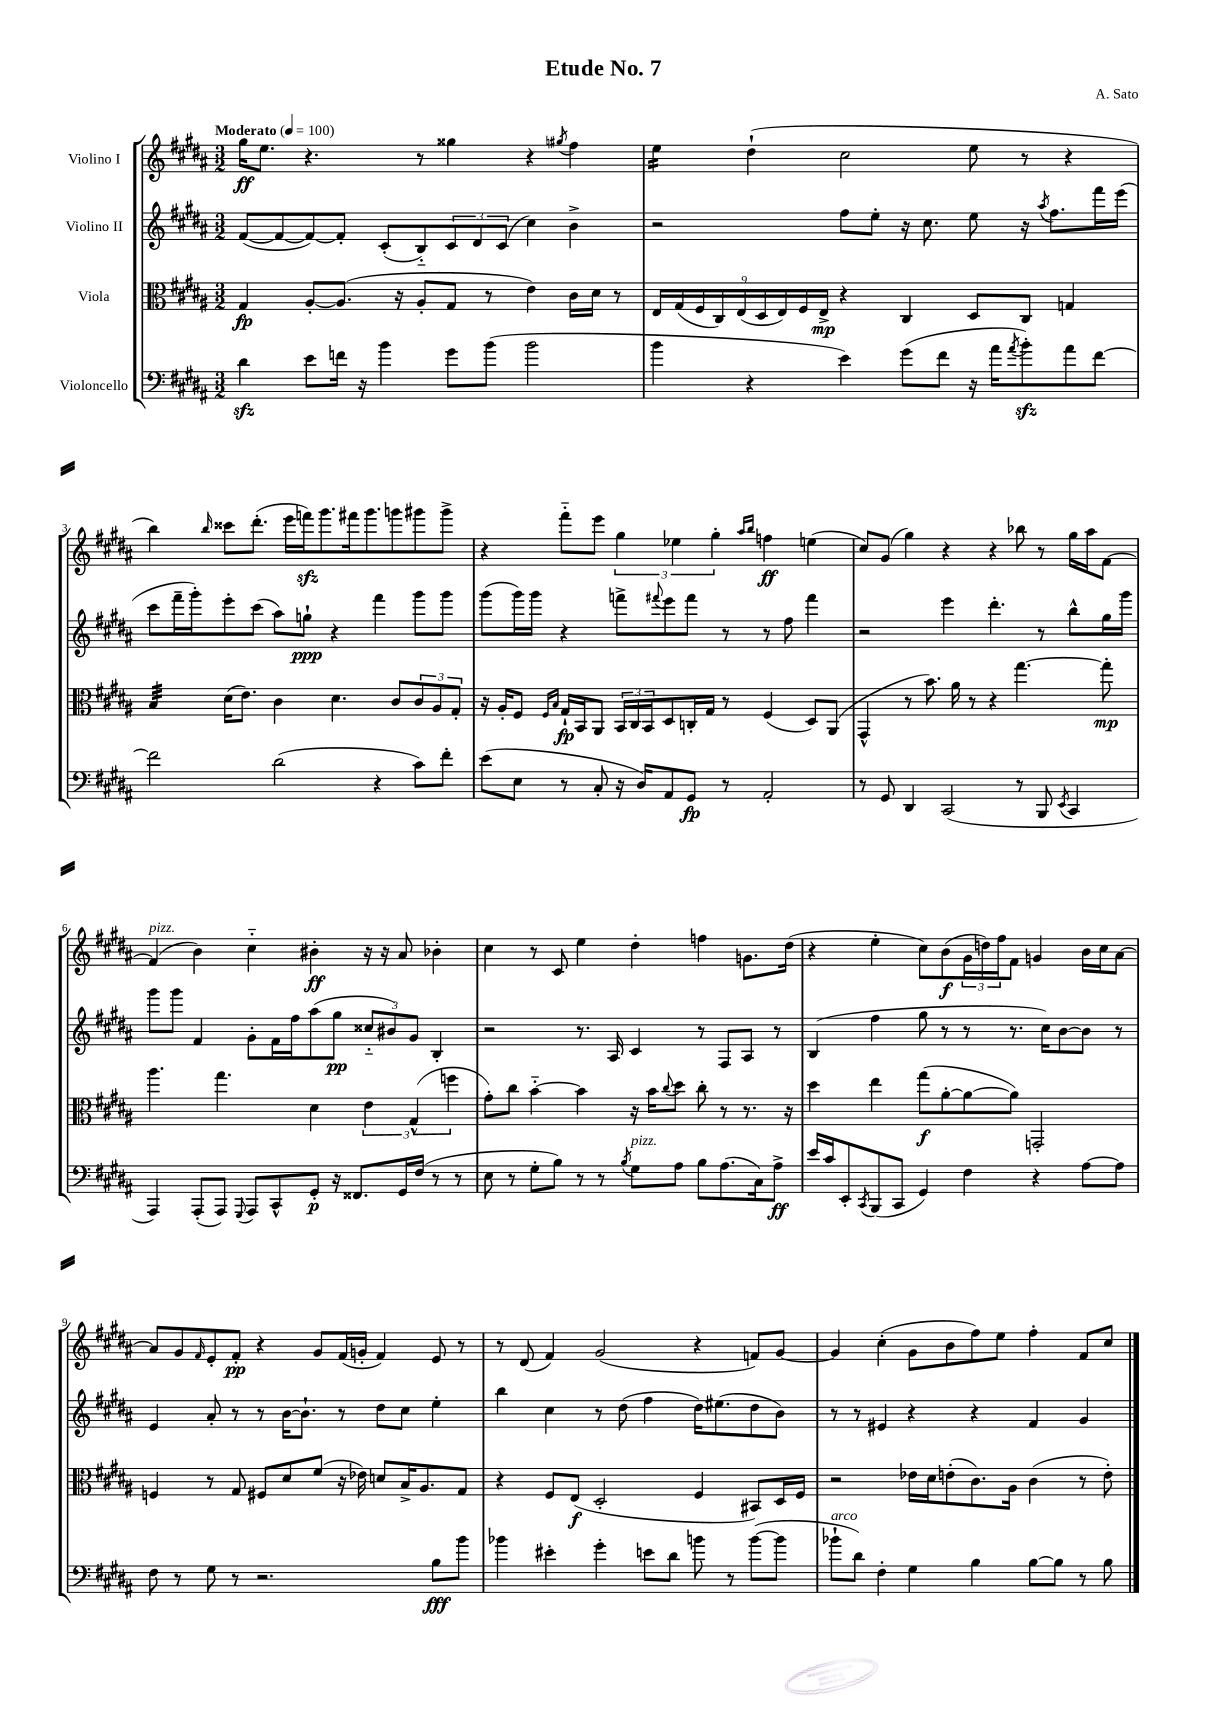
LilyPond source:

\header { title = "Etude No. 7" composer = "A. Sato" }
<<
\new StaffGroup <<
\new Staff = "s0" \with { instrumentName = "Violino I" } {
    \clef treble \key b \major \numericTimeSignature \time 3/2 \tempo "Moderato" 4 = 100
    gis''16\ff e''8. r4. r8 gisis''4 r4 \acciaccatura { gis''8 } fis''4 |
    e''4:16 dis''4-!( cis''2 e''8 r8 r4 |
    b''4) \grace { b''16 } cisis'''8 dis'''8.-.( e'''16 f'''16\sfz) gis'''8. fis'''16 gis'''8. g'''8 gis'''8 gis'''8-> |
    r4 fis'''8-_ e'''8 \tuplet 3/2 { gis''4 ees''4 gis''4-. } \grace { ais''16 b''16 } f''4\ff e''4( |
    cis''8) gis'8( gis''4) r4 r4 bes''8 r8 gis''16 ais''16 fis'8~ |
    fis'4^\markup { \italic "pizz." }( b'4) cis''4-_ bis'4-.\ff r16 r16 ais'8 bes'4-. |
    cis''4 r8 cis'8 e''4 dis''4-. f''4 g'8. dis''16( |
    r4 e''4-. cis''8) b'8\f( \tuplet 3/2 { gis'16 d''16) fis''16 } fis'8 g'4 b'16 cis''16 ais'8~ |
    ais'8 gis'8 \grace { fis'16 } e'8-. fis'8-.\pp r4 gis'8 fis'16( g'16-. fis'4) e'8 r8 |
    r8 dis'8( fis'4) gis'2( r4 f'8) gis'8~ |
    gis'4 cis''4-.( gis'8 b'8 fis''8) e''8 fis''4-. fis'8 cis''8 \bar "|." |
}
\new Staff = "s1" \with { instrumentName = "Violino II" } {
    \clef treble \key b \major \numericTimeSignature \time 3/2
    fis'8~( fis'8~ fis'8~) fis'8-. cis'8-.( b8-_) \tuplet 3/2 { cis'8 dis'8 cis'8( } cis''4) b'4-> |
    r2 fis''8 e''8-. r16 cis''8. e''8 r16 \acciaccatura { ais''8 } fis''8. fis'''16 e'''16( |
    cis'''8 fis'''16-- gis'''16-.) e'''8-. cis'''8( ais''8) g''8-!\ppp r4 fis'''4 gis'''8 gis'''8 |
    gis'''8( gis'''16) gis'''16 r4 f'''8-> \appoggiatura { fis'''8 } e'''8 fis'''8 r8 r8 fis''8 fis'''4 |
    r2 e'''4 dis'''4.-. r8 b''8-^ gis''16 gis'''16 |
    gis'''8 gis'''8 fis'4 gis'8-. fis'16 fis''16 ais''8( gis''8\pp \tuplet 3/2 { cisis''8-_ bis'8) gis'8 } b4-. |
    r2 r8. ais16 cis'4 r8 fis8 ais8 r8 |
    b4( fis''4 gis''8 r8 r8 r8. cis''16) b'8~ b'8 r8 |
    e'4 ais'8-. r8 r8 b'16~ b'8.-! r8 dis''8 cis''8 e''4-. |
    b''4 cis''4 r8 dis''8( fis''4 dis''16) eis''8.( dis''8 b'8) |
    r8 r8 eis'4 r4 r4 fis'4 gis'4 \bar "|." |
}
\new Staff = "s2" \with { instrumentName = "Viola" } {
    \clef alto \key b \major \numericTimeSignature \time 3/2
    gis4\fp ais8~-. ais8.( r16 ais8-. gis8 r8 e'4) cis'16 dis'16 r8 |
    \tuplet 9/8 { e16 gis16( fis16 cis16) e16( dis16 e16) fis16 e16->\mp } r4 cis4 dis8 cis8 g4 |
    b4:32 dis'16( e'8.) cis'4 dis'4. cis'8 \tuplet 3/2 { cis'8 ais8 gis8-. } |
    r16 ais16-. fis8 \grace { fis16 b16 } gis16-!\fp b,16 ais,8 \tuplet 3/2 { b,16 cis16 b,16 } dis8 c16-. gis16 r8 fis4( dis8) ais,8( |
    gis,4-^ r8 b'8.) ais'16 r8 r4 gis''4.~ gis''8-.\mp |
    ais''4. gis''4. dis'4 \tuplet 3/2 { e'4 gis4-^( f''4 } |
    gis'8-.) cis''8 b'4~-_ b'4 r16 b'16 \appoggiatura { cis''8 } dis''8 cis''8-. r8 r8. r16 |
    dis''4 e''4 gis''8\f( ais'8~-. ais'8~ ais'8) g,2-. |
    f4 r8 gis8 fis8 dis'8 fis'8( r16 ees'16) d'8 b16-> ais8. gis8 |
    r4 fis8 e8\f( dis2-. fis4 bis,8) dis16 fis16 |
    r2 ees'16 dis'16 e'8-.( cis'8.) ais16 cis'4( r8 e'8-.) \bar "|." |
}
\new Staff = "s3" \with { instrumentName = "Violoncello" } {
    \clef bass \key b \major \numericTimeSignature \time 3/2
    dis'4\sfz e'8 f'16 r16 b'4 gis'8 b'8( b'2 |
    b'4 r4 e'4) gis'8( fis'8 r16 ais'16 \acciaccatura { ais'8 } b'8-.\sfz) ais'8 fis'8~ |
    fis'2 dis'2( r4 cis'8) fis'8-. |
    e'8( e8 r8 cis8-. r16 dis16) ais,8 gis,8\fp r8 ais,2-. |
    r8 gis,8 dis,4 cis,2( r8 b,,8 \acciaccatura { e,8 } cis,4 |
    ais,,4) ais,,8-.( ais,,8) \appoggiatura { gis,,8 } ais,,8 cis,8-^ gis,8-.\p r16 fisis,8. gis,16 fis16( r8 r8 |
    e8 r8 gis8-. b8) r8 r8 \acciaccatura { b8 } gis8^\markup { \italic "pizz." } ais8 b8 ais8.( cis16) ais8->\ff |
    e'16 cis'16 e,8-. \acciaccatura { cis,8 } b,,8( cis,8 gis,4) fis4 r4 ais8~ ais8 |
    fis8 r8 gis8 r8 r2. b8\fff b'8 |
    bes'4 eis'4-. gis'4-. e'8 dis'8 b'8 r8 b'8~( b'8 |
    bes'8-!^\markup { \italic "arco" } dis'8) fis4-. gis4 b4 b8~ b8 r8 b8 \bar "|." |
}
>>
>>
